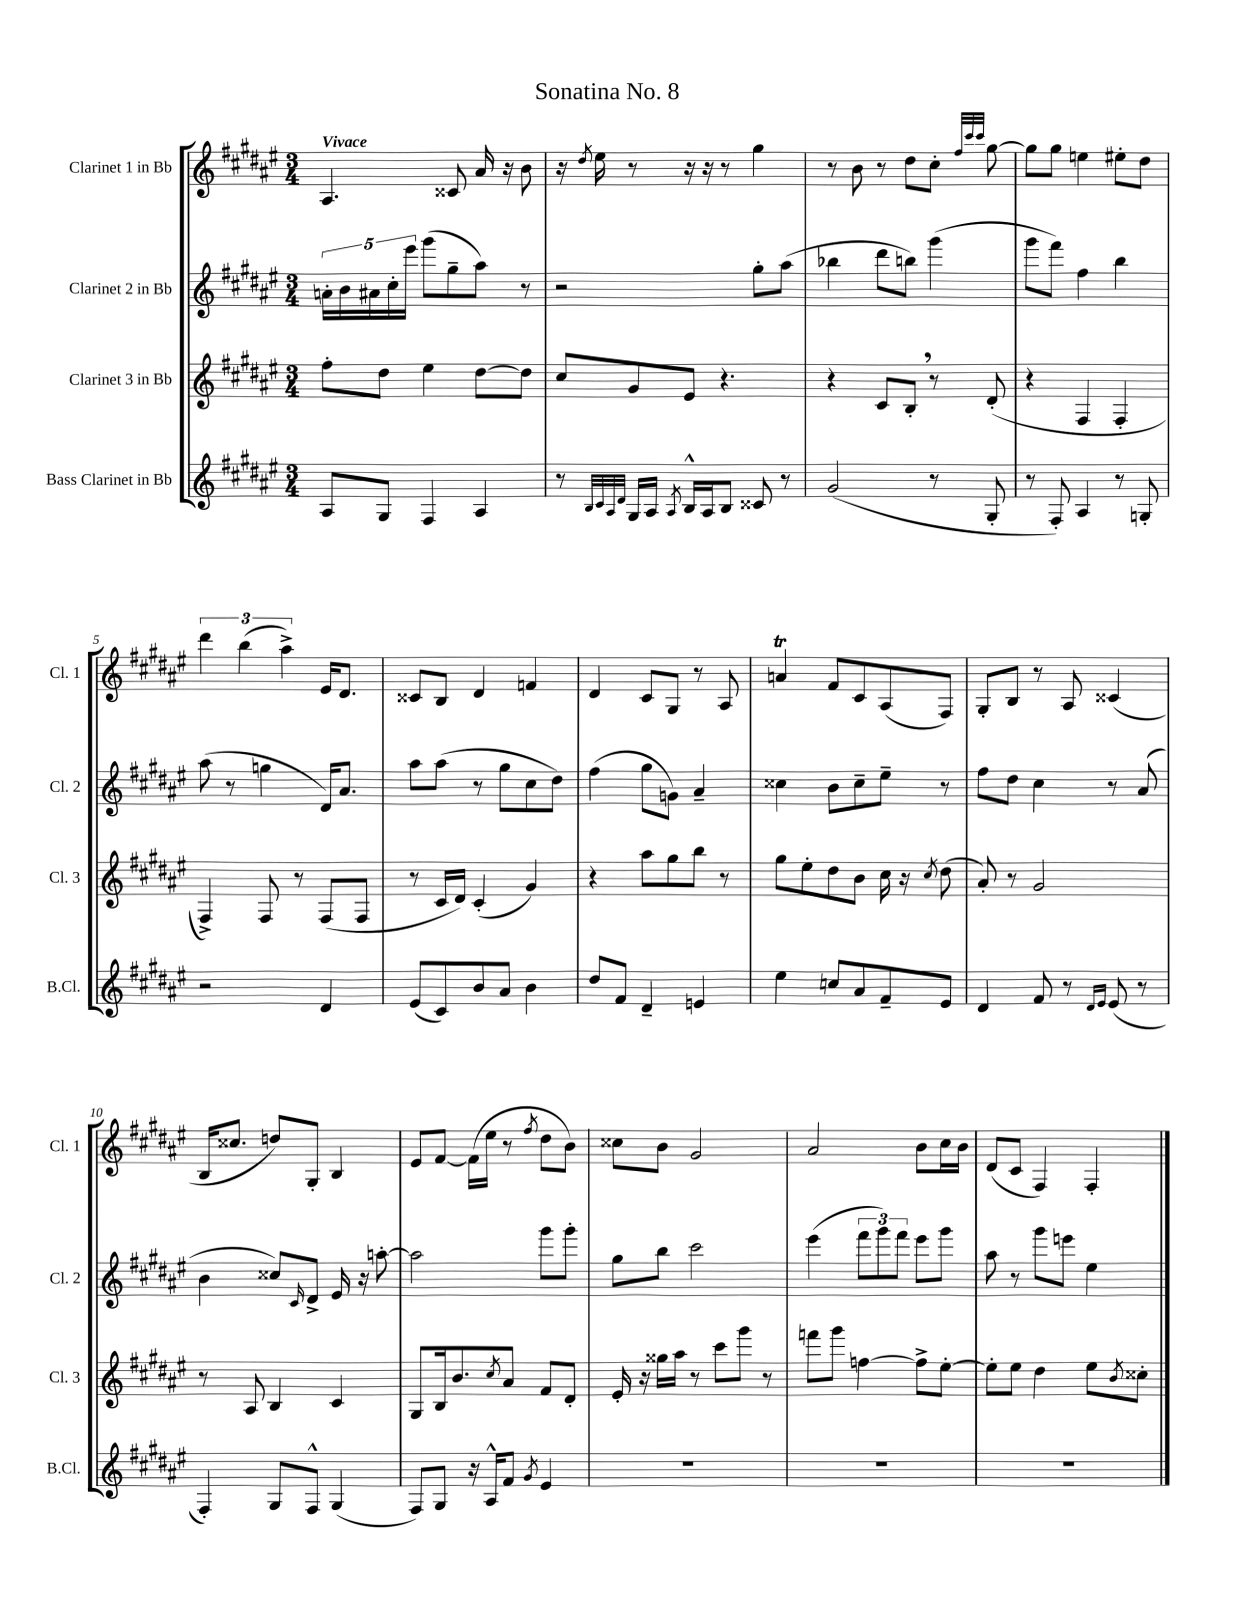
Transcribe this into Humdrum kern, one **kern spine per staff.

**kern	**kern	**kern	**kern
*staff4	*staff3	*staff2	*staff1
*clefG2	*clefG2	*clefG2	*clefG2
*k[f#c#g#d#a#e#]	*k[f#c#g#d#a#e#]	*k[f#c#g#d#a#e#]	*k[f#c#g#d#a#e#]
*M3/4	*M3/4	*M3/4	*M3/4
8A#	8ff#'	20a'	4.A#
.	.	20b	.
.	.	20a#	.
8G#	8dd#	.	.
.	.	20cc#'	.
.	.	20eee#	.
4F#	4ee#	(8ggg#	.
.	.	8gg#~	8c##
4A#	[8dd#	8aa#)	16a#
.	.	.	16r
.	8dd#]	8r	8b
=	=	=	=
8r	8cc#	2r	16r
.	.	.	8qdd#
.	.	.	16ee#
32qqB	.	.	.
32qqc#	.	.	.
32qqA#	.	.	.
32qqd#	.	.	.
16G#	8g#	.	8r
16A#	.	.	.
8qA#	.	.	.
16B^^	8e#	.	16r
16A#	.	.	16r
8B	4.r	.	8r
8c##	.	8gg#'	4gg#
8r	.	(8aa#	.
=	=	=	=
(2g#	4r	4bb-	8r
.	.	.	8b
.	8c#	8ddd#	8r
.	8B'	8bb)	8dd#
8r	8r	(4ggg#	8cc#'
.	.	.	32qqff#
.	.	.	32qqccc#
.	.	.	32qqccc#
8G#'	(8d#'	.	[8gg#
=	=	=	=
8r	4r	8ggg#	8gg#]
8F#')	.	8fff#)	8gg#
4A#	4F#	4ff#	4ee
8r	4F#'	4bb	8ee#'
8G'	.	.	8dd#
=	=	=	=
2r	4F#^)	(8aa#	6ddd#
.	.	8r	.
.	.	.	(6bb
.	8F#	4gg	.
.	.	.	6aa#^)
.	8r	.	.
4d#	(8F#	16d#)	16e#
.	.	8.a#	8.d#
.	8F#	.	.
=	=	=	=
(8e#	8r	8aa#	8c##
8c#)	16c#	(8aa#	8B
.	16d#)	.	.
8b	(4c#'	8r	4d#
8a#	.	8gg#	.
4b	4g#)	8cc#	4f
.	.	8dd#)	.
=	=	=	=
8dd#	4r	(4ff#	4d#
8f#	.	.	.
4d#~	8aa#	8gg#	8c#
.	8gg#	8g)	8G#
4e	8bb	4a#~	8r
.	8r	.	8A#
=	=	=	=
4ee#	8gg#	4cc##	4a
.	8ee#'	.	.
8cc	8dd#	8b	8f#
8a#	8b	8cc##~	8c#
8f#~	16cc#	8ee#~	(8A#
.	16r	.	.
.	8qcc#	.	.
8e#	(8dd#	8r	8F#)
=	=	=	=
4d#	8a#')	8ff#	8G#'
.	8r	8dd#	8B
8f#	2g#	4cc#	8r
8r	.	.	8A#
16qqd#	.	.	.
16qqe#	.	.	.
(8e#	.	8r	(4c##
8r	.	(8a#	.
=	=	=	=
4F#')	8r	4b	16B
.	.	.	8.cc##
.	8A#	.	.
8G#	4B	8cc##)	8dd)
.	.	16qqc#	.
8F#^^	.	8d#^	8G#'
(4G#	4c#	16e#	4B
.	.	16r	.
.	.	[8aa'	.
=	=	=	=
8F#)	8G#	2aa]	8e#
8G#	16B	.	[8f#
.	8.b	.	.
16r	.	.	(16f#]
16A#^^	.	.	16ee#
.	8qcc#	.	.
8f#	8a#	.	8r
8qg#	.	.	8qff#
4e#	8f#	8ggg#	8dd#
.	8d#'	8ggg#'	8b)
=	=	=	=
2.r	16e#'	8gg#	8cc##
.	16r	.	.
.	16gg##	8bb	8b
.	16aa#	.	.
.	8r	2ccc#	2g#
.	8ccc#	.	.
.	8ggg#	.	.
.	8r	.	.
=	=	=	=
2.r	8fff	(4eee#	2a#
.	8ggg#	.	.
.	[4ff	12fff#	.
.	.	12ggg#)	.
.	.	12fff#	.
.	8ff^]	8eee#	8b
.	[8ee#'	8ggg#	16cc#
.	.	.	16b
=	=	=	=
2.r	8ee#']	8aa#	(8d#
.	8ee#	8r	8c#
.	4dd#	8ggg#	4F#)
.	.	8eee	.
.	8ee#	4ee#	4F#'
.	8qb	.	.
.	8cc##'	.	.
==	==	==	==
*-	*-	*-	*-
